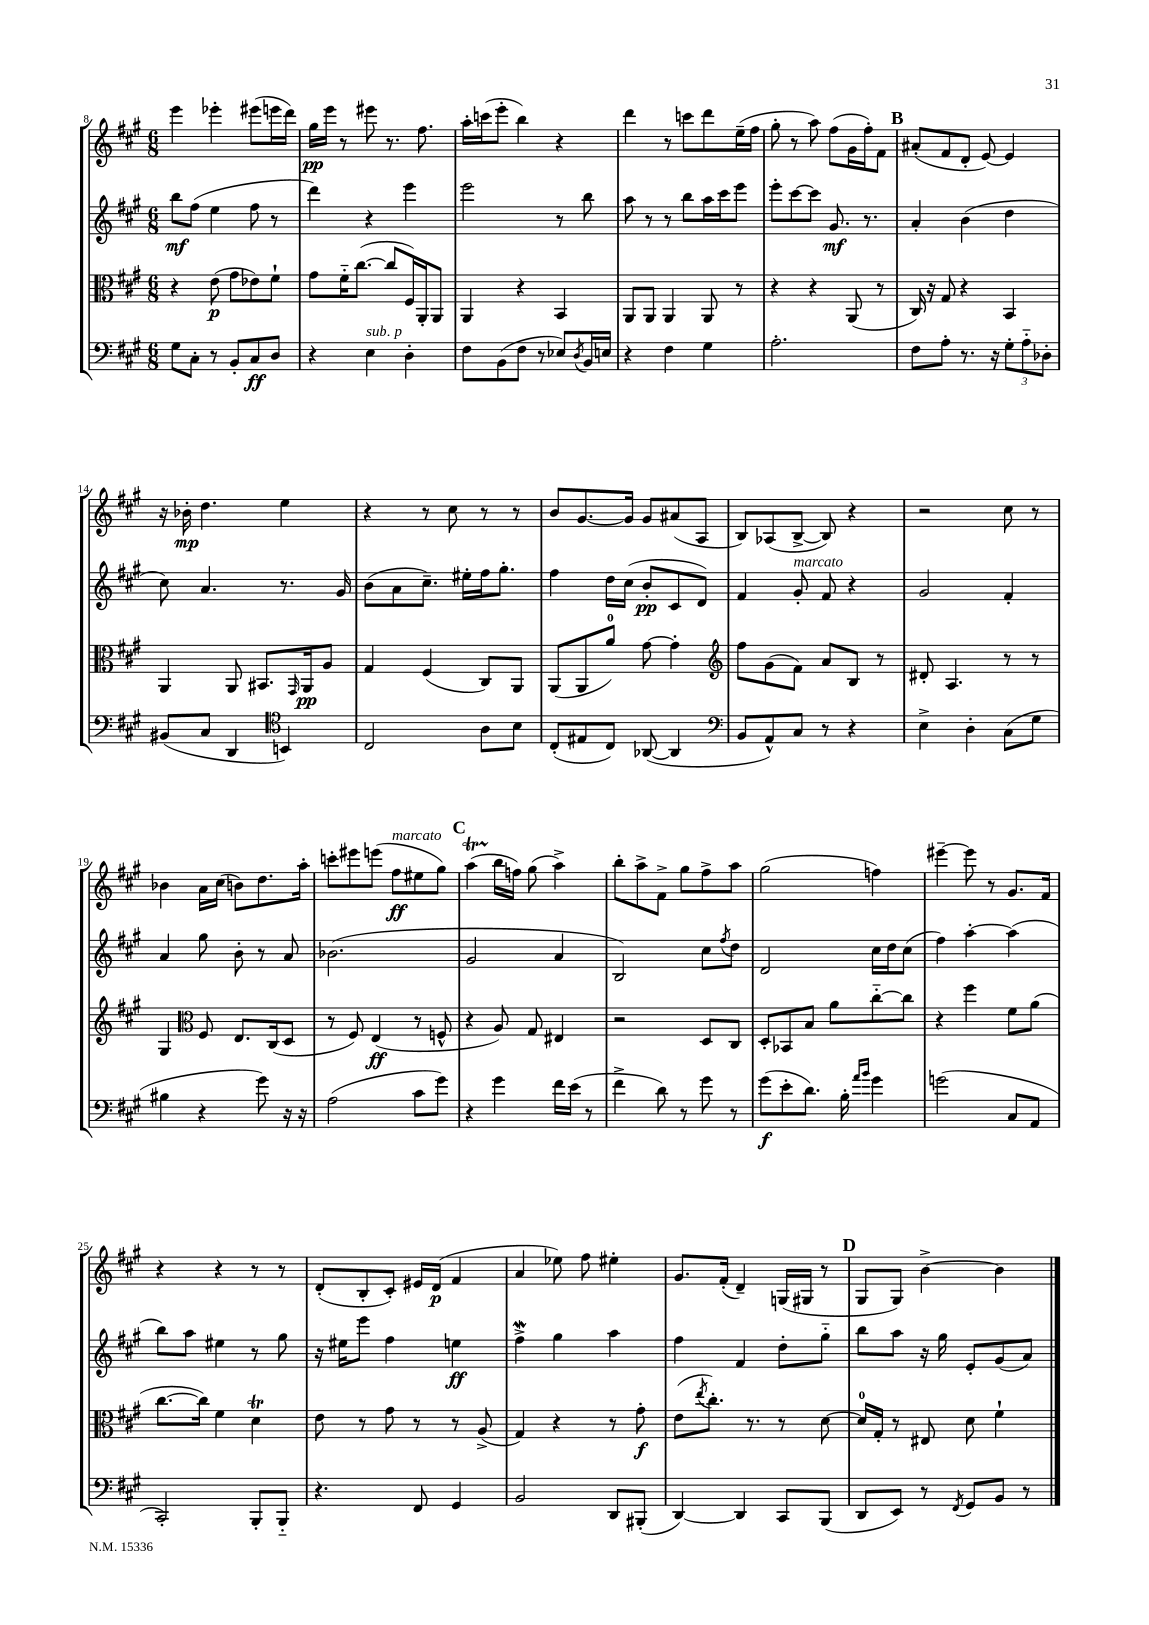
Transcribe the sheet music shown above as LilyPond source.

<<
\new StaffGroup <<
\new Staff = "s0" {
    \clef treble \key a \major \numericTimeSignature \time 6/8
    e'''4 ees'''4-. eis'''8( e'''16 d'''16) |
    gis''16\pp e'''16 r8 eis'''8 r8. fis''8. |
    a''16-. c'''16( e'''8-. b''4) r4 |
    d'''4 r8 c'''8 d'''8 e''16--( fis''16 |
    gis''8-. r8 a''8) fis''8( gis'16 fis''16-.) fis'8 |
    \mark \markup { \bold "B" } ais'8-.( fis'8 d'8-. e'8~) e'4 |
    r16 bes'16-.\mp d''4. e''4 |
    r4 r8 cis''8 r8 r8 |
    b'8 gis'8.~ gis'16 gis'8 ais'8( a8 |
    b8) aes8( b8~-> b8) r4 |
    r2 cis''8 r8 |
    bes'4 a'16 cis''16( b'8) d''8. a''16-. |
    c'''8-. eis'''8 e'''8( fis''8\ff^\markup { \italic "marcato" } eis''8 gis''8) |
    \mark \markup { \bold "C" } a''4\startTrillSpan( b''16\stopTrillSpan f''16) gis''8( a''4->) |
    b''8-. a''8-> fis'8-> gis''8 fis''8-> a''8 |
    gis''2( f''4) |
    eis'''4~-- eis'''8 r8 gis'8. fis'16 |
    r4 r4 r8 r8 |
    d'8-.( b8-. cis'8-.) eis'16 d'16\p( fis'4 |
    a'4 ees''8) fis''8 eis''4-. |
    gis'8. fis'16-.( d'4--) g16( gis16 r8 |
    \mark \markup { \bold "D" } gis8 gis8) b'4~-> b'4 \bar "|." |
}
\new Staff = "s1" {
    \clef treble \key a \major \numericTimeSignature \time 6/8
    b''8\mf fis''8( e''4 fis''8 r8 |
    d'''4) r4 e'''4 |
    e'''2 r8 b''8 |
    a''8 r8 r8 b''8 a''16 cis'''16 e'''8 |
    e'''8-. cis'''8~ cis'''8 gis'8.\mf r8. |
    \mark \markup { \bold "B" } a'4-. b'4( d''4 |
    cis''8) a'4. r8. gis'16 |
    b'8( a'8 cis''8.--) eis''16-. fis''16 gis''8.-. |
    fis''4 d''16 cis''16( b'8-.\pp cis'8 d'8) |
    fis'4 gis'8-.^\markup { \italic "marcato" } fis'8 r4 |
    gis'2 fis'4-. |
    a'4 gis''8 b'8-. r8 a'8 |
    bes'2.( |
    \mark \markup { \bold "C" } gis'2 a'4 |
    b2) cis''8 \acciaccatura { fis''8 } d''8 |
    d'2 cis''16 d''16 cis''8( |
    fis''4) a''4~-. a''4( |
    b''8) a''8 eis''4 r8 gis''8 |
    r16 eis''16 e'''8 fis''4 e''4\ff |
    fis''4->\mordent gis''4 a''4 |
    fis''4 fis'4 d''8-. gis''8-_ |
    \mark \markup { \bold "D" } b''8 a''8 r16 gis''16 e'8-. gis'8( a'8) \bar "|." |
}
\new Staff = "s2" {
    \clef alto \key a \major \numericTimeSignature \time 6/8
    r4 e'8\p( gis'8 ees'8) fis'8-! |
    gis'8 fis'16-_ cis''8.~( cis''8 fis16) a,16-. a,8 |
    a,4 r4 b,4 |
    a,8 a,8 a,4 a,8 r8 |
    r4 r4 a,8( r8 |
    \mark \markup { \bold "B" } cis16) r16 gis8 r4 b,4 |
    a,4 a,8 bis,8. \grace { gis,16 } a,16\pp a8 |
    gis4 fis4( cis8) a,8 |
    a,8( a,8 a'8-0) gis'8~ gis'4-. |
    \clef treble fis''8 gis'8( fis'8) a'8 b8 r8 |
    dis'8-. a4. r8 r8 |
    gis4 \clef alto fis8 e8. cis16( d8 |
    r8 fis8) e4\ff( r8 f8-^ |
    \mark \markup { \bold "C" } r4 a8) gis8 eis4 |
    r2 d8 cis8 |
    d8-. bes,8 b8 a'8 cis''8~-_ cis''8 |
    r4 fis''4 fis'8 a'8( |
    cis''8.~ cis''16) fis'4 d'4\trill |
    e'8 r8 gis'8 r8 r8 a8->( |
    gis4) r4 r8 gis'8-.\f |
    e'8( \acciaccatura { e''8 } cis''8.-.) r8. r8 d'8~ |
    \mark \markup { \bold "D" } d'16-0 gis16-. r8 eis8 d'8 fis'4-! \bar "|." |
}
\new Staff = "s3" {
    \clef bass \key a \major \numericTimeSignature \time 6/8
    gis8 cis8-. r8 b,8-. cis8\ff d8 |
    r4 e4^\markup { \italic "sub. p" } d4-. |
    fis8 b,8( fis8 r8 ees8) \acciaccatura { d8 } b,16 e16 |
    r4 fis4 gis4 |
    a2.-. |
    \mark \markup { \bold "B" } fis8 a8-. r8. r16 \tuplet 3/2 { gis8-. a8-_ des8-. } |
    bis,8( cis8 d,4 \clef tenor b,4) |
    cis2 a8 b8 |
    cis8-.( eis8 cis8) aes,8~( aes,4 |
    \clef bass b,8 a,8-^) cis8 r8 r4 |
    e4-> d4-. cis8( gis8 |
    bis4 r4 gis'8) r16 r16 |
    a2( cis'8 gis'8) |
    \mark \markup { \bold "C" } r4 gis'4 fis'16 e'16( r8 |
    fis'4-> d'8) r8 gis'8 r8 |
    gis'8\f( e'8-. d'8.) b16-. \grace { a'16 b'16 } gis'4 |
    g'2( cis8 a,8 |
    cis,2-.) b,,8-. b,,8-_ |
    r4. fis,8 gis,4 |
    b,2 d,8 bis,,8-.( |
    d,4~) d,4 cis,8 b,,8( |
    \mark \markup { \bold "D" } d,8 e,8) r8 \acciaccatura { fis,8 } gis,8 b,8 r8 \bar "|." |
}
>>
>>
\layout { \context { \Score currentBarNumber = #8 } }
